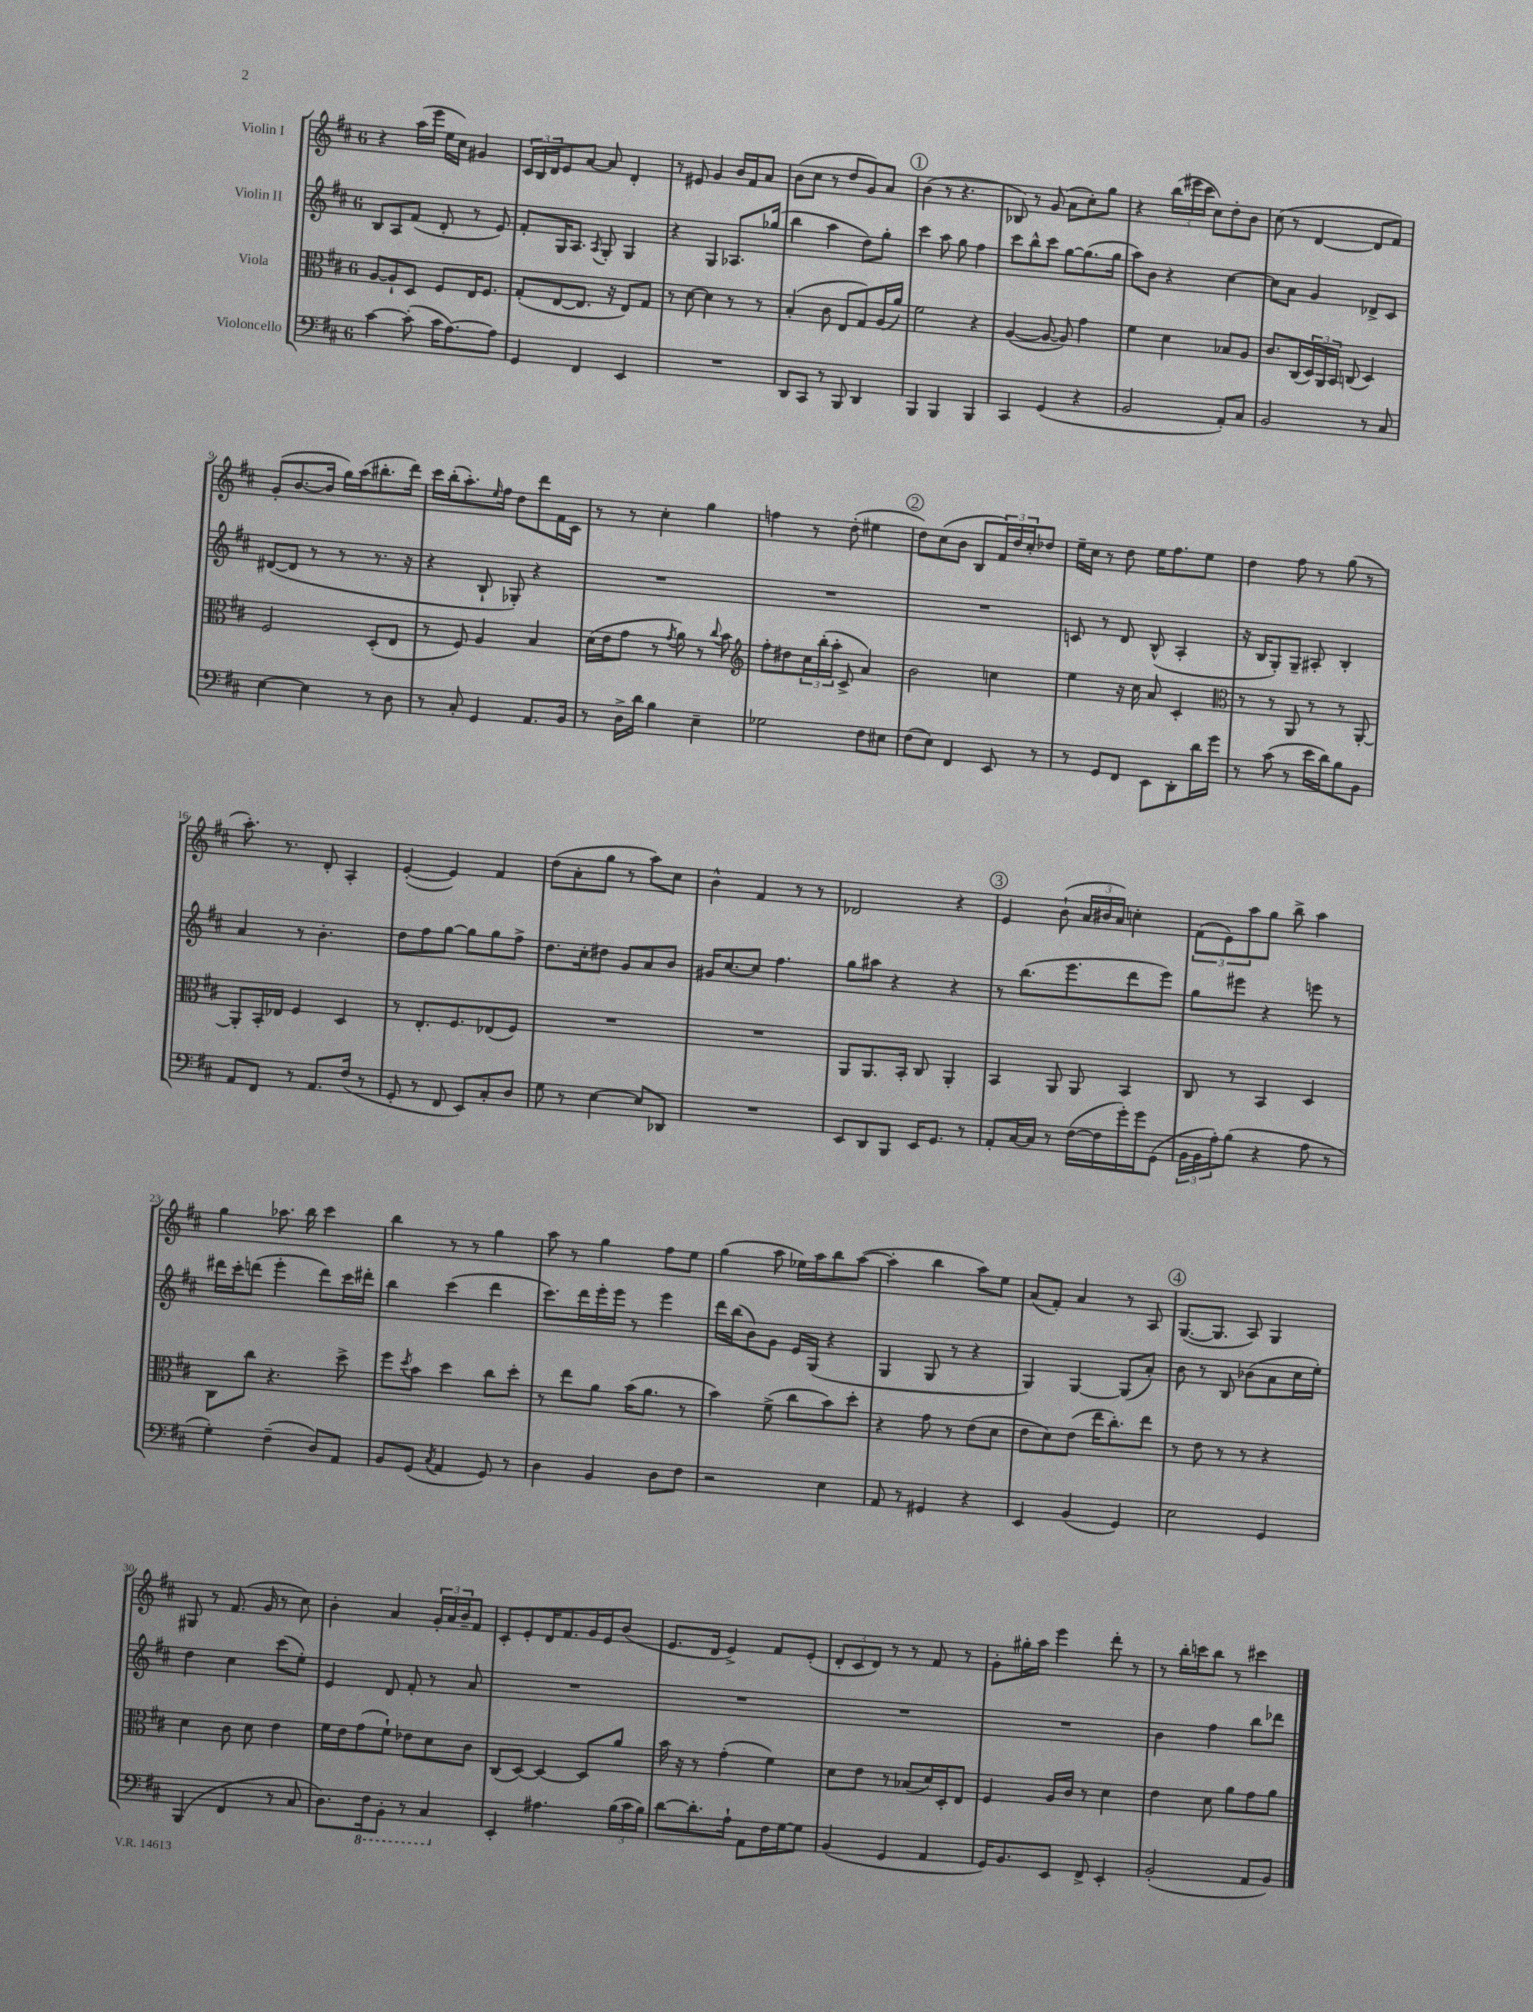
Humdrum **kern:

**kern	**kern	**kern	**kern
*staff4	*staff3	*staff2	*staff1
*clefF4	*clefC3	*clefG2	*clefG2
*k[f#c#]	*k[f#c#]	*k[f#c#]	*k[f#c#]
*M6/8	*M6/8	*M6/8	*M6/8
[4c#\	[8A/L	8B/L	4r
.	8A`/]	8A/	.
(8c#'\]	8D/J	(8f#/J	(16aa\LL
.	.	.	16eee\JJ
16c#\LK	8F#/L	8d'/	16ee\LL
[8.A\)	.	.	16cc#\JJ)
.	16E/K	8r	4g#/
.	8.F#/J	.	.
8A\]J	.	8e/)	.
=	=	=	=
4GG/	(8G'/L	8f#'/L	24c#/LL
.	.	.	24B/
.	.	.	24d/J
.	[8E/	16G/K	8e/
.	.	8.A/J	.
4FF#/	8.E/]J	.	[8a/J
.	.	8qA/	.
.	.	8G'/	8a/]
.	16r	.	.
4EE/	8E/L)	4G/	4d'/
.	8G/J	.	.
=	=	=	=
2.r	8r	4r	8r
.	[8d\	.	8e#/
.	4d\]	4G/	4g/
.	8r	8.A-/L	16b/LL
.	.	.	16f#/J
.	8r	.	8a/J
.	.	(16gg-/Jk	.
=	=	=	=
8DD/L	(4B'/	4bb\	(8b\L
8CC#/J	.	.	8cc#\J
8r	8c#\	4aa\	8r
8BBB/	8E/L	.	8dd/L
4DD/	8G/)	8dd\L)	8g/)
.	(16A/L	8gg'\J	8a/J
.	16a/JJ)	.	.
=	=	=	=
4BBB/	2f#\	4ccc#\	(4b\
4BBB/	.	8aa\	8r
.	.	8gg\	4.r
4BBB/	4r	4ff#\	.
=	=	=	=
4CC#/	([4A/	8ccc#\L	8B-/)
.	.	8bb^^\	8r
(4GG/	8A/_	8ccc#\J	(8g/
.	8A/])	[8gg\L	8a\L
4r	4g\	(8.gg\]	8cc#'\)
.	.	.	8gg\J
.	.	16gg\Jk	.
=	=	=	=
2BB/	4f#\	8aa\L)	4r
.	.	8b\J	.
.	4d\	4r	(24bb\LL
.	.	.	24eee#\
.	.	.	24ccc#\JJ
.	.	.	8cc#\L)
8AA'/L)	8B-/L	[4cc#\	8dd'\
8C#/J	8A/J	.	8b\J
=	=	=	=
2BB/	8.c#/L	8cc#\]L	(8cc#\
.	.	8a\J	8r
.	(16C#/L	.	.
.	24D/)	4g/	[4d/
.	24AA/	.	.
.	24BB/JJ	.	.
.	(8C/	.	.
8r	4D/)	8d-^/L	8d/]L
8C#/	.	8c#/J	8f#/J)
=	=	=	=
[4E\	2F#/	([8d#/L	(8g'/L
.	.	8d#/]J	[8.b/
4E\]	.	8r	.
.	.	.	16b/]Jk
.	.	8r	16gg\LL)
.	.	.	(16aa\J
8r	(8D'/L	8.r	8.bb#'\
8D\	8E/J	.	.
.	.	16r	16ddd\Jk)
=	=	=	=
8r	8r	4r	16ccc#\LL
.	.	.	(16bb'\J
8C#'/	8F#/)	.	8.aa'\)
4GG/	4A/	8B`/	.
.	.	.	16qqee/
.	.	.	16ff#\Jk
.	.	8G-'/)	8dd\L
8.AA/L	4B/	4r	8ddd\
.	.	.	16f#\L
16BB/Jk	.	.	16c#\JJ
=	=	=	=
8r	(16d\LL	2.r	8r
.	16e\J	.	.
16D^\LL	8g\J	.	8r
16d\JJ	.	.	.
4B\	8r	.	4cc#'\
.	8qg/	.	.
.	8a\)	.	.
4E~\	8r	.	4gg\
.	8qqcc#/	.	.
.	8b\	.	.
=	=	=	=
*	*clefG2	*	*
2G-\	8ff#'\L	2.r	4ff\
.	8dd#\	.	.
.	24cc#\L	.	8r
.	(24bb'\	.	.
.	24aa'\JJ	.	.
.	8c#^/	.	(8dd'\
8F#\L	4a/)	.	4ee#\
8E#\J	.	.	.
=	=	=	=
(8F#\L	2b\	2.r	8dd\L)
8E\J)	.	.	(8cc#\
4FF#/	.	.	8b\J
.	.	.	8B/L
8EE/	4cc\	.	24f#/L)
.	.	.	24dd/
.	.	.	24cc#'/J
8r	.	.	8dd-/J
=	=	=	=
8r	4ee\	8c/	16ee~\LL
.	.	.	16cc#\JJ
8GG/L	.	8r	8r
8FF#/J	16r	8d/	8dd\
.	16cc#\	.	.
8EE\L	8a/	(8B^^/	16ee\LK
.	.	.	8.ff#\
8DD'\	4c#'/	4A'/	.
16d\L	.	.	8ee\J
16g\JJ	.	.	.
=	=	=	=
*	*clefC3	*	*
8r	8r	16r	4dd\
.	.	16B/LK	.
(8c#\	8r	8G'/)	.
8r	8AA/	8G~/J	8ff#\
16e\LL	8r	8A#'/	8r
16d\J)	.	.	.
8B\	8r	4B'/	(8gg\
8BB\J	[8AA'/	.	8r
=	=	=	=
8AA/L	8AA'/]L	4a/	8.aa'\)
8FF#/J	16BB'/L	.	.
.	16E-/JJ	.	8.r
8r	4F#/	8r	.
8.AA/L	.	4.b'\	8d'/
.	4D/	.	4A'/
(16F#/Jk	.	.	.
8r	.	.	.
=	=	=	=
8GG'/	8r	8dd\L	([4e'/
8r	8.E'/L	8ff#\	.
8FF#/	.	[8gg\J	4e/])
.	8.F#/	.	.
8EE/L)	.	8gg\]L	.
8C#'/	(8E-/	8gg\	4f#/
8D/J	8F#/J)	8ff#^\J	.
=	=	=	=
8G\	2.r	8.dd\L	(8dd\L
8r	.	.	8a'\
.	.	16cc#'\k	.
[4E\	.	8dd#\J	8gg\J
.	.	8g/L	8r
8E/]L	.	8a/	8aa\L)
8DD-/J	.	8b/J	8cc#\J
=	=	=	=
2.r	2.r	16g#/LK	4b^^\
.	.	[8.cc#/	.
.	.	8cc#/]J	4f#/
.	.	4.ff#\	.
.	.	.	8r
.	.	.	8r
=	=	=	=
8EE/L	8AA/L	8gg\L	2d-/
8DD/	8.AA/	8aa#\J	.
8BBB/J	.	4r	.
.	16BB'/Jk	.	.
16EE/LK	8C#/	.	.
8.GG/J	.	.	.
.	4AA'/	4r	4r
8r	.	.	.
=	=	=	=
8AA'/L	4BB/	8r	4e/
[16C#/L	.	(8.bb\L	.
16C#/]JJ	.	.	.
8r	8AA/	.	(8b`\
.	.	8.eee\	.
([16F#\LL	8AA/	.	24a/LL
.	.	.	24b#/
16F#\]	.	.	.
.	.	.	24a/JJ)
16g'\)	4BB/	8ddd\	4cc'\
16g\J	.	.	.
(8GG\J	.	8eee\J)	.
=	=	=	=
24BB\LL	8C#/	8gg\L	(12f#\L
24BB\	.	.	.
24A'\J)	.	.	12e\)
(8B\J	8r	8eee#\J	.
.	.	.	12aa\
4r	4BB/	4r	8gg\J
.	.	.	8bb^\
8A\	4D/	8eee\	4aa\
8r	.	8r	.
=	=	=	=
4G'\)	8C#\L	16ddd#\LL	4gg\
.	.	16ccc#'\J	.
.	8cc#\J	(8ddd\J	.
(4F#~\	4.r	4eee'\	8.aa-\
.	.	.	16bb\
8D/L)	.	8ddd\L)	4ccc#\
8AA/J	8dd^\	16ccc#\L	.
.	.	16ddd#'\JJ	.
=	=	=	=
8BB/L	8ff#\L	4bb\	4bb\
.	8qdd/	.	.
(8GG/J	8b\J	.	.
8qC#/	.	.	.
4AA/	4dd\	(4ccc#\	8r
.	.	.	8r
8GG/)	8cc#\L	4ddd\	4gg\
8r	8dd'\J	.	.
=	=	=	=
4D\	8r	8.ccc#\L)	8aa\
.	8ee\L	.	8r
.	.	16ddd\L	.
4BB/	8a\J	16eee'\	4gg\
.	.	16eee\JJ	.
.	(16b\LK	8r	.
.	8.a\J	.	.
8D\L	.	4eee\	8ff#\L
8F#\J	8r	.	8ee\J
=	=	=	=
2r	4b\)	16ddd\LL	(4gg\
.	.	(16bb\J	.
.	.	8b\)	.
.	(8f#^\	8g\J	8aa\
.	8cc#\L	16e/LL	16ee-\LL)
.	.	(16G/JJ	16aa\J
4E\	8b\)	4r	8bb\
.	8dd'\J	.	([8aa\J
=	=	=	=
8AA/	4r	4G/	4aa'\]
8r	.	.	.
4GG#/	8g\	8G/	4bb\
.	8r	8r	.
4r	(8e\L	4r	8aa\L)
.	8d\J	.	8ee\J
=	=	=	=
4EE/	8e\L	4G/)	(8a/L
.	8d\)	.	8f#'/J)
(4BB/	(8e\J	[4G/	4a/
.	16ee\LK	.	.
.	8.cc#'\)	.	.
4GG/)	.	(8G/]L	8r
.	8ee\J	8a'/J)	8A/
=	=	=	=
2E\	8r	8b\	([8.G/L
.	8e\	8r	.
.	.	.	8.G/]J
.	8r	8B/	.
.	8r	(8b-\L	8A/)
4GG/	4r	8a\	4G/
.	.	16cc#\L	.
.	.	16ee'\JJ)	.
=	=	=	=
(4BBB/	4d\	4dd\	8G#/
.	.	.	8r
4FF#/	8c#\	4cc#\	(8.f#/
.	8d\	.	.
.	.	.	16g/
8r	4e\	(8ccc#\L	8r
8C#/	.	8ee'\J)	8cc#\)
=	=	=	=
8.D\L)	16f#\LL	4e/	4b'\
.	16e\J	.	.
.	(8g\	.	.
16FF#\k	.	.	.
8BBB'\J	8f#`\J)	8d/	4a/
8r	8e-\L	8f#'/	.
4CC#/	8d\	8r	24g'/LL
.	.	.	24a/
.	.	.	24b~/J
.	8c#\J	8a/	8f#/J
=	=	=	=
4EE'/	(8C#/L	2.r	8c#'/L
.	[8D/J)	.	8e'/
4.A#\	4D/_	.	16d/K
.	.	.	8.f#/
.	8D/]L	.	16g/L
.	.	.	16e/J
(24B\LL	8a/J	.	(8b/J
24c#\	.	.	.
24B\JJ)	.	.	.
=	=	=	=
[8d\L	16b\	2.r	8.e/L
.	16r	.	.
8.d'\]	8r	.	.
.	.	.	16d/Jk
.	(4g'\	.	4e^/)
16A`\Jk	.	.	.
8AA\L	.	.	.
16F#\L	4f#\)	.	8f#/L
[16G\J	.	.	.
8G\]J	.	.	(8e'/J
=	=	=	=
(4BB/	8d\L	2.r	12d'/L
.	.	.	12c#/
.	8e\J	.	.
.	.	.	12d/J)
4GG/	8r	.	8r
.	(8B-/L	.	8r
4AA/	16d/L)	.	8f#/
.	16D'/J	.	.
.	8E/J	.	8r
=	=	=	=
16GG/LK)	4F#/	2.r	8g'\L
8.BB/	.	.	.
.	.	.	16gg#'\L
.	.	.	16aa\JJ
8EE/J	16A/LL	.	4eee\
.	16c#/JJ	.	.
8FF#^/	8r	.	.
4EE'/	4d\	.	8ddd'\
.	.	.	8r
=	=	=	=
(2BB'/	4e\	4b\	8r
.	.	.	16bb'\LL
.	.	.	16ccc\J
.	8d\	4ff#\	8bb\J
.	8a\L	.	8r
8AA/L	8g\	8bb\L	4ccc#\
8BB/J)	8a\J	8ddd-\J	.
==	==	==	==
*-	*-	*-	*-
